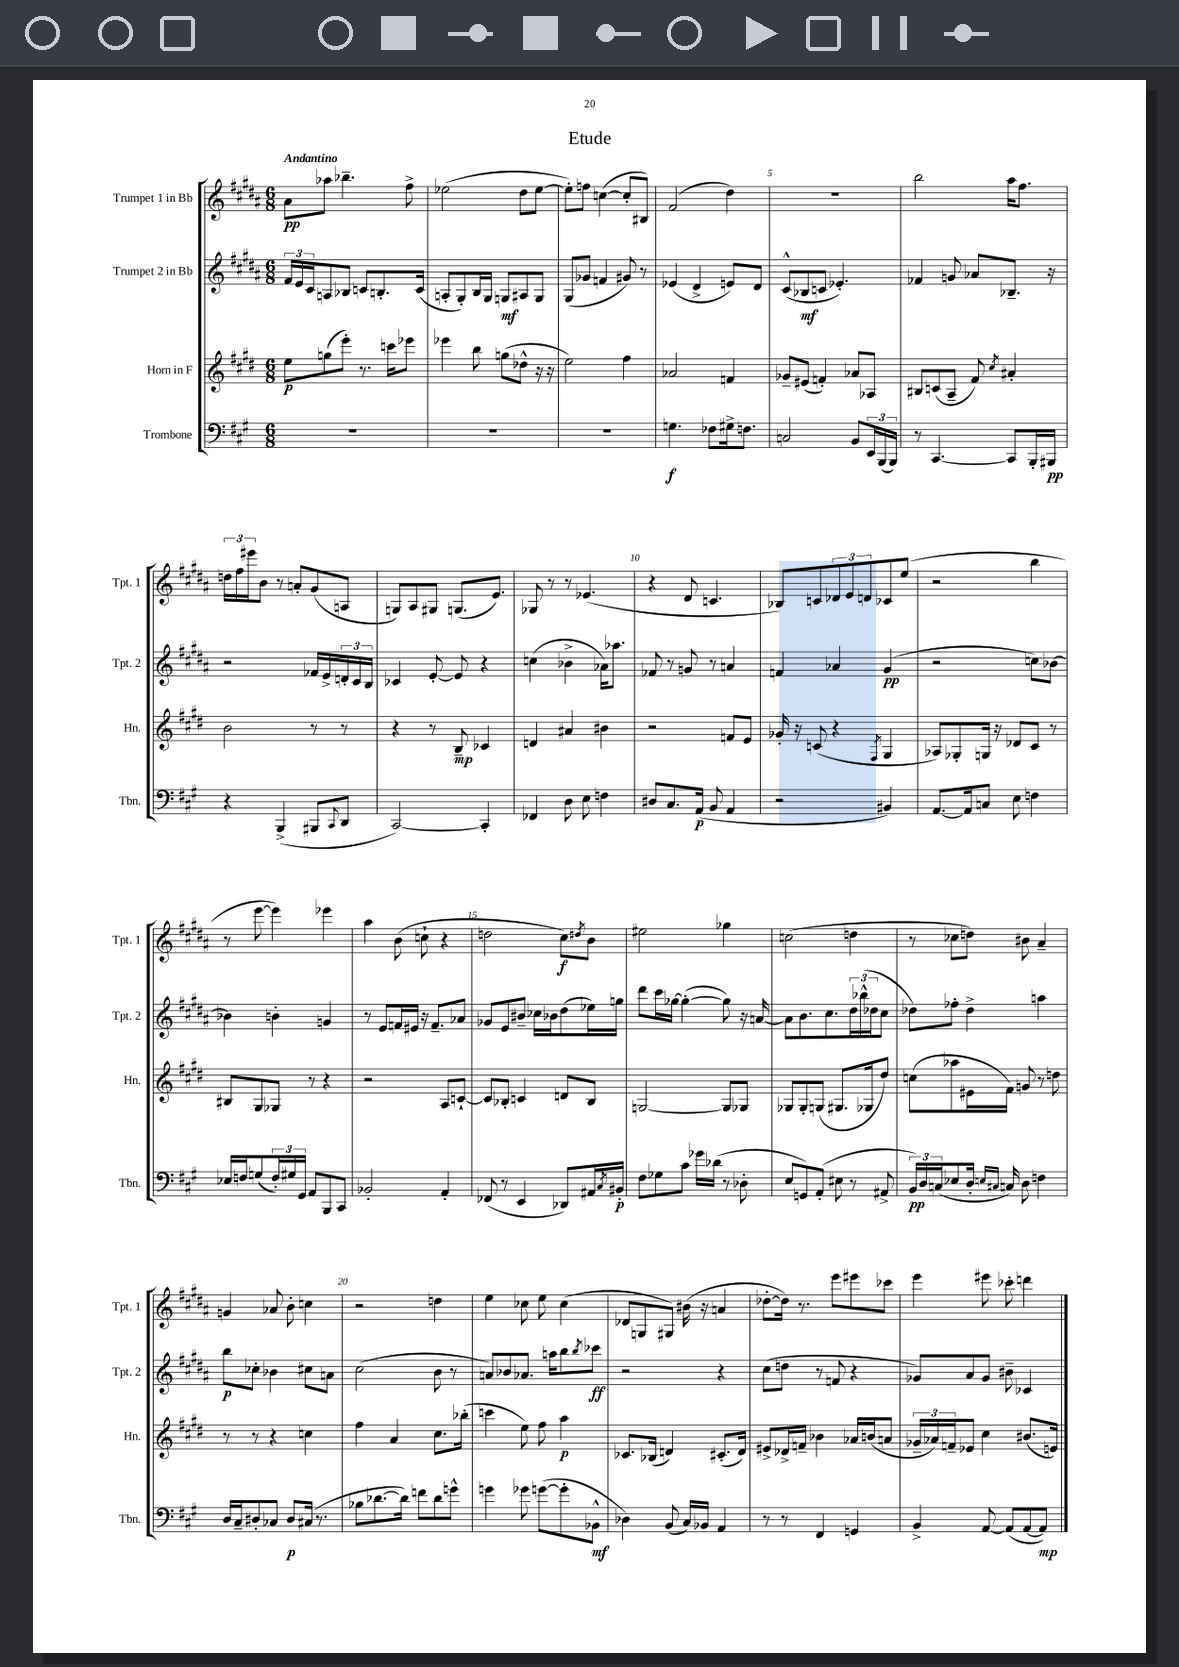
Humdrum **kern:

**kern	**dynam	**kern	**dynam	**kern	**dynam	**kern	**dynam
*part4	*part4	*part3	*part3	*part2	*part2	*part1	*part1
*staff4	*staff4	*staff3	*staff3	*staff2	*staff2	*staff1	*staff1
*I"Trombone	*	*I"Horn in F	*	*I"Trumpet 2 in Bb	*	*I"Trumpet 1 in Bb	*
*I'Tbn.	*	*I'Hn.	*	*I'Tpt. 2	*	*I'Tpt. 1	*
*clefF4	*	*clefG2	*	*clefG2	*	*clefG2	*
*k[f#c#g#]	*	*k[f#c#g#d#]	*	*k[f#c#g#d#a#]	*	*k[f#c#g#d#a#]	*
*M6/8	*	*M6/8	*	*M6/8	*	*M6/8	*
=1	=1	=1	=1	=1	=1	=1	=1
!	!	!	!	!	!	!LO:TX:a:B:t=Andantino	!
2.r	.	8ee\L	p	24f#/LL	.	8a#\L	pp
.	.	.	.	24e/	.	.	.
.	.	.	.	24c#/J	.	.	.
.	.	(8ggn\	.	8An/	.	8aa-X\J	.
.	.	8eee'\J)	.	8B-X/J	.	4.bb-X~\	.
.	.	8.r	.	8cn/L	.	.	.
.	.	.	.	8.Bn'/	.	.	.
.	.	16cccn\KL	.	.	.	.	.
.	.	8eee-X\J	.	.	.	8ff#^\	.
.	.	.	.	(16c/Jk	.	.	.
=2	=2	=2	=2	=2	=2	=2	=2
2.r	.	4eee-X\	.	8An'/L	.	(2ee-X\	.
.	.	.	.	8G#'/)	.	.	.
.	.	8bb\	.	16B/L	.	.	.
.	.	.	.	16G#/JJ	.	.	.
.	.	(8ggn\L	.	8Gn/L	mf	.	.
.	.	8dd-X^^\J	.	8A#X/	.	8dd#\L	.
.	.	16r	.	8G/J	.	[8ee-\J	.
.	.	16r	.	.	.	.	.
=3	=3	=3	=3	=3	=3	=3	=3
2.r	.	2ee\)	.	(8G#/L	.	8ee-'\L])	.
.	.	.	.	8g-X/J	.	8ffn\J	.
.	.	.	.	4fn/	.	([4ccn\	.
.	.	4ff#\	.	8g#X/)	.	8cc'/L]	.
.	.	.	.	8r	.	8B#X/J)	.
=4	=4	=4	=4	=4	=4	=4	=4
4.Gn\	f	2a-X/	.	(4e-X/	.	(2f#/	.
.	.	.	.	4d#^/	.	.	.
8F-X\L	.	.	.	.	.	.	.
16G#X^\k	.	4fn/	.	8en/L)	.	4dd#\)	.
8.Fn\J	.	.	.	.	.	.	.
.	.	.	.	8d#/J	.	.	.
=5	=5	=5	=5	=5	=5	=5	=5
2Cn/	.	8g-X~/L	.	(8c#^^/L	.	2.r	.
.	.	(8e#X/J	.	8B-X/	mf	.	.
.	.	4fn'/)	.	8cn/J	.	.	.
.	.	.	.	4.e-X'/)	.	.	.
8BB/L	.	8a-X/L	.	.	.	.	.
24EE/L	.	8A-X/J	.	.	.	.	.
(24BBB/	.	.	.	.	.	.	.
24BBB/JJ)	.	.	.	.	.	.	.
=6	=6	=6	=6	=6	=6	=6	=6
8r	.	8B#X/L	.	4f-X/	.	2bb\	.
[4.CC#/	.	(8cn/	.	.	.	.	.
.	.	8A~/J	.	8gn/	.	.	.
.	.	8f#/)	.	8a-X/L	.	.	.
.	.	8qcc#/	.	.	.	.	.
8CC#/L]	.	4a#X'/	.	8.B-X~/J	.	16aa#\KL	.
.	.	.	.	.	.	8.ff#\J	.
16BBB'/L	.	.	.	.	.	.	.
16BBB#X/JJ	pp	.	.	16r	.	.	.
!!LO:LB:g=z
=7	=7	=7	=7	=7	=7	=7	=7
4r	.	2b\	.	2r	.	24ddn\LL	.
.	.	.	.	.	.	24ff#\	.
.	.	.	.	.	.	24eee#X\J	.
.	.	.	.	.	.	8b\J	.
(4BBB^/	.	.	.	.	.	8r	.
.	.	.	.	.	.	8an'/L	.
8BBB#X/L	.	8r	.	16f-X/LL	.	(8g#/	.
.	.	.	.	16e^/	.	.	.
8qqCC#/	.	.	.	.	.	.	.
8DD/J	.	8r	.	24dn'/	.	8An/J	.
.	.	.	.	24c#/	.	.	.
.	.	.	.	24B/JJ	.	.	.
=8	=8	=8	=8	=8	=8	=8	=8
[2CC#/)	.	4r	.	4c-X/	.	8Gn/L)	.
.	.	.	.	.	.	8A#/	.
.	.	8r	.	[8e'/	.	8G#X/J	.
.	.	8B~/	mp	8e/]	.	(8.Gn/L	.
4CC#'/]	.	4c-X/	.	4r	.	.	.
.	.	.	.	.	.	8.e/J)	.
=9	=9	=9	=9	=9	=9	=9	=9
4FF-X/	.	4dn/	.	(4ccn\	.	8G-X/	.
.	.	.	.	.	.	8r	.
8D\	.	4a#X/	.	4b-X^\	.	8r	.
8E\	.	.	.	.	.	(4.e-X/	.
4Fn\	.	4b#X\	.	16a-X\KL)	.	.	.
.	.	.	.	8.aa-X\J	.	.	.
=10	=10	=10	=10	=10	=10	=10	=10
8D#X/L	.	2r	.	8f-X/	.	4r	.
8.C#/	.	.	.	8r	.	.	.
.	.	.	.	8gn/	.	8d#/	.
(16AA/Jk	p	.	.	.	.	.	.
8BB/	.	.	.	8r	.	4.cn/	.
4AA/	.	8fn/L	.	4an/	.	.	.
.	.	8e/J	.	.	.	.	.
=11	=11	=11	=11	=11	=11	=11	=11
2r	.	16g-X'/	.	4fn/	.	8B-X/L)	.
.	.	16r	.	.	.	.	.
.	.	(8cn/	.	.	.	8cn/	.
.	.	4r	.	4a-X/	.	12d-X/	.
.	.	.	.	.	.	12e/	.
.	.	.	.	.	.	12dn/	.
.	.	8qF#/	.	.	.	.	.
4BB#X/)	.	4G#/	.	(4g#/	pp	8c-X/	.
.	.	.	.	.	.	(8ee/J	.
=12	=12	=12	=12	=12	=12	=12	=12
[8.AA/L	.	8A-X/L)	.	2r	.	2r	.
.	.	8G-X'/	.	.	.	.	.
16AA/k]	.	.	.	.	.	.	.
8Cn/J	.	16Gn/Jk	.	.	.	.	.
.	.	16r	.	.	.	.	.
8E\	.	8d-X/L	.	.	.	.	.
4Fn\	.	8c#/J	.	8ccn\L)	.	4bb\	.
.	.	8r	.	[8b-X\J	.	.	.
!!LO:LB:g=z
=13	=13	=13	=13	=13	=13	=13	=13
16E-X/LL	.	8B#X/L	.	4b-X\]	.	8r	.
16Fn/J	.	.	.	.	.	.	.
(8Gn/	.	8G#/	.	.	.	[8eee\	.
24F'/L)	.	8G-X/J	.	4bn'\	.	4eee\])	.
24G#X/	.	.	.	.	.	.	.
24GG#/JJ	.	.	.	.	.	.	.
8AA/L	.	8r	.	.	.	.	.
8BBB/	.	4r	.	4gn/	.	4eee-X\	.
8CC#/J	.	.	.	.	.	.	.
=14	=14	=14	=14	=14	=14	=14	=14
2BB-X'/	.	2r	.	8r	.	4aa#\	.
.	.	.	.	8e/L	.	.	.
.	.	.	.	16fn/L	.	(8b\	.
.	.	.	.	16e#X/JJ	.	.	.
.	.	.	.	16r	.	8ccn`\	.
.	.	.	.	8.f~/L	.	.	.
4AA'/	.	8A/L	.	.	.	4r	.
.	.	[8cn`/J	.	8a-X/J	.	.	.
=15	=15	=15	=15	=15	=15	=15	=15
(8FF-X/	.	8c/L]	.	8g-X/L	.	2ddn\	.
8r	.	8B-X'/J	.	8e/	.	.	.
4EE/	.	4cn/	.	8b#X~/J	.	.	.
.	.	.	.	16cc-X\LL	.	.	.
.	.	.	.	16b-X\J	.	.	.
8DD-X/L)	.	8dn/L	.	(8dd#\	.	8cc#\L)	f
.	.	.	.	.	.	8qdd#X/	.
16AA#X/L	.	8B-/J	.	16ee-X\L)	.	8b\J	.
8qC#/	.	.	.	.	.	.	.
16BB#X'/JJ	p	.	.	16ggn\JJ	.	.	.
=16	=16	=16	=16	=16	=16	=16	=16
8F#\L	.	[2Gn/	.	8ddd#\L	.	2ee#X\	.
8G-X\	.	.	.	16ccc#\L	.	.	.
.	.	.	.	[16gg-X\JJ	.	.	.
8c#\J	.	.	.	(4gg-'\_	.	.	.
16g-X\LL	.	.	.	.	.	.	.
(16d-X\JJ	.	.	.	.	.	.	.
8r	.	8G/L]	.	8gg-\])	.	4gg-X\	.
8D-X'\	.	8G-X/J	.	16r	.	.	.
.	.	.	.	[16an/	.	.	.
=17	=17	=17	=17	=17	=17	=17	=17
8E/L	.	8G-X/L	.	8a\L]	.	(2ccn\	.
8GGn/)	.	8G-'/	.	8.b\	.	.	.
(8AA'/J	.	(8Gn/J	.	.	.	.	.
.	.	.	.	8.cc#\	.	.	.
8E#X\	.	8.G#X/L	.	.	.	.	.
8r	.	.	.	24dd#\L	.	4ddn\	.
.	.	.	.	(24bb-X^^\	.	.	.
.	.	16G-X/k	.	.	.	.	.
.	.	.	.	24dd-X\J	.	.	.
8AA#X^/	.	8dd#/J)	.	8cc#\J	.	.	.
=18	=18	=18	=18	=18	=18	=18	=18
24BB/LL)	pp	(8ccn\L	.	8dd-X\L)	.	8r	.
24D/	.	.	.	.	.	.	.
(24Cn/J	.	.	.	.	.	.	.
8E-X/	.	8aa-X\	.	8ff-X'\J	.	8cc-X\L	.
16D'/Jk	.	16e#X\L	.	4dd-^\	.	8ddn\J)	.
16qqEn/LL	.	.	.	.	.	.	.
16qqC#X/JJ	.	.	.	.	.	.	.
16Cn/)	.	16f#\JJ)	.	.	.	.	.
8D\	.	8gn/	.	.	.	8b#X\	.
4Fn\	.	8r	.	4aan\	.	4a#~/	.
.	.	8ddn\	.	.	.	.	.
!!LO:LB:g=z
=19	=19	=19	=19	=19	=19	=19	=19
16D/LL	.	8r	.	8bb\L	p	4gn/	.
16C#~/J	.	.	.	.	.	.	.
8D#X'/	.	8r	.	8cc-X'\J	.	.	.
8C-X/J	.	4r	.	4b-X\	.	8a-X/	.
8D#/L	p	.	.	.	.	8b'\	.
(16C#X/Jk	.	4ccn\	.	8cc#X\L	.	4ccn\	.
8.r	.	.	.	.	.	.	.
.	.	.	.	8an\J	.	.	.
=20	=20	=20	=20	=20	=20	=20	=20
8B-X\L	.	4ff#\	.	(2cc#\	.	2r	.
[8.d-X\	.	.	.	.	.	.	.
.	.	4a/	.	.	.	.	.
16d-\Jk])	.	.	.	.	.	.	.
8fn\L	.	.	.	.	.	.	.
8d-\	.	8.cc#\L	.	8b\	.	4ddn\	.
8gn^^\J	.	.	.	8r	.	.	.
.	.	(16bb-X'\Jk	.	.	.	.	.
=21	=21	=21	=21	=21	=21	=21	=21
4gn\	.	4cccn\	.	8an/L)	.	4ee\	.
.	.	.	.	8b-X/	.	.	.
8g-X\	.	8ee\)	.	8.a-X/J	.	8cc-X\	.
([8gn\L	.	8ff#\	.	.	.	8ee\	.
.	.	.	.	16aan\KL	.	.	.
8g'\]	.	4aa\	p	8bb\	.	(4cc-\	.
.	.	.	.	8qbb/	.	.	.
8BB-X^^\J	mf	.	.	8ccc-X\J	ff	.	.
=22	=22	=22	=22	=22	=22	=22	=22
4D-X\)	.	8.c-X/L	.	2r	.	8d-X/L	.
.	.	.	.	.	.	8Gn/	.
.	.	(16B-X/Jk	.	.	.	.	.
(8BB/	.	4dn/)	.	.	.	8G#X/J)	.
16C#/LL)	.	.	.	.	.	(16b#X\	.
16BB-X/JJ	.	.	.	.	.	16r	.
4AA/	.	(8.c#X'/L	.	4r	.	4an/	.
.	.	16d/Jk)	.	.	.	.	.
=23	=23	=23	=23	=23	=23	=23	=23
8r	.	8e#X^/L	.	(8cc#\L	.	[8dd-X'\L	.
8r	.	16d-X^/L	.	8ddn\J	.	16dd-\Jk])	.
.	.	16fn~/JJ	.	.	.	8.r	.
4FF#/	.	4b-X\	.	8r	.	.	.
.	.	.	.	8fn/	.	8eee\L	.
4GGn/	.	16a-X/LL	.	4r	.	8eee#X\	.
.	.	(16bn/J	.	.	.	.	.
.	.	8an/J	.	.	.	8ccc-X\J	.
=24	=24	=24	=24	=24	=24	=24	=24
4BB^/	.	24g-X~/LL	.	8g-X/L)	.	4eee\	.
.	.	24a-X/)	.	.	.	.	.
.	.	24fn~/J	.	.	.	.	.
.	.	8e-X/J	.	8a#/	.	.	.
[8AA/	.	4cc#\	.	8g-/J	.	8eee#X\	.
(8AA/L]	.	.	.	8b#X~\	.	8ccc-X'\	.
[8AA/	.	(8.b#X/L	.	4c-X/	.	4dddn\	.
8AA/J])	mp	.	.	.	.	.	.
.	.	16en/Jk)	.	.	.	.	.
==	==	==	==	==	==	==	==
*-	*-	*-	*-	*-	*-	*-	*-
